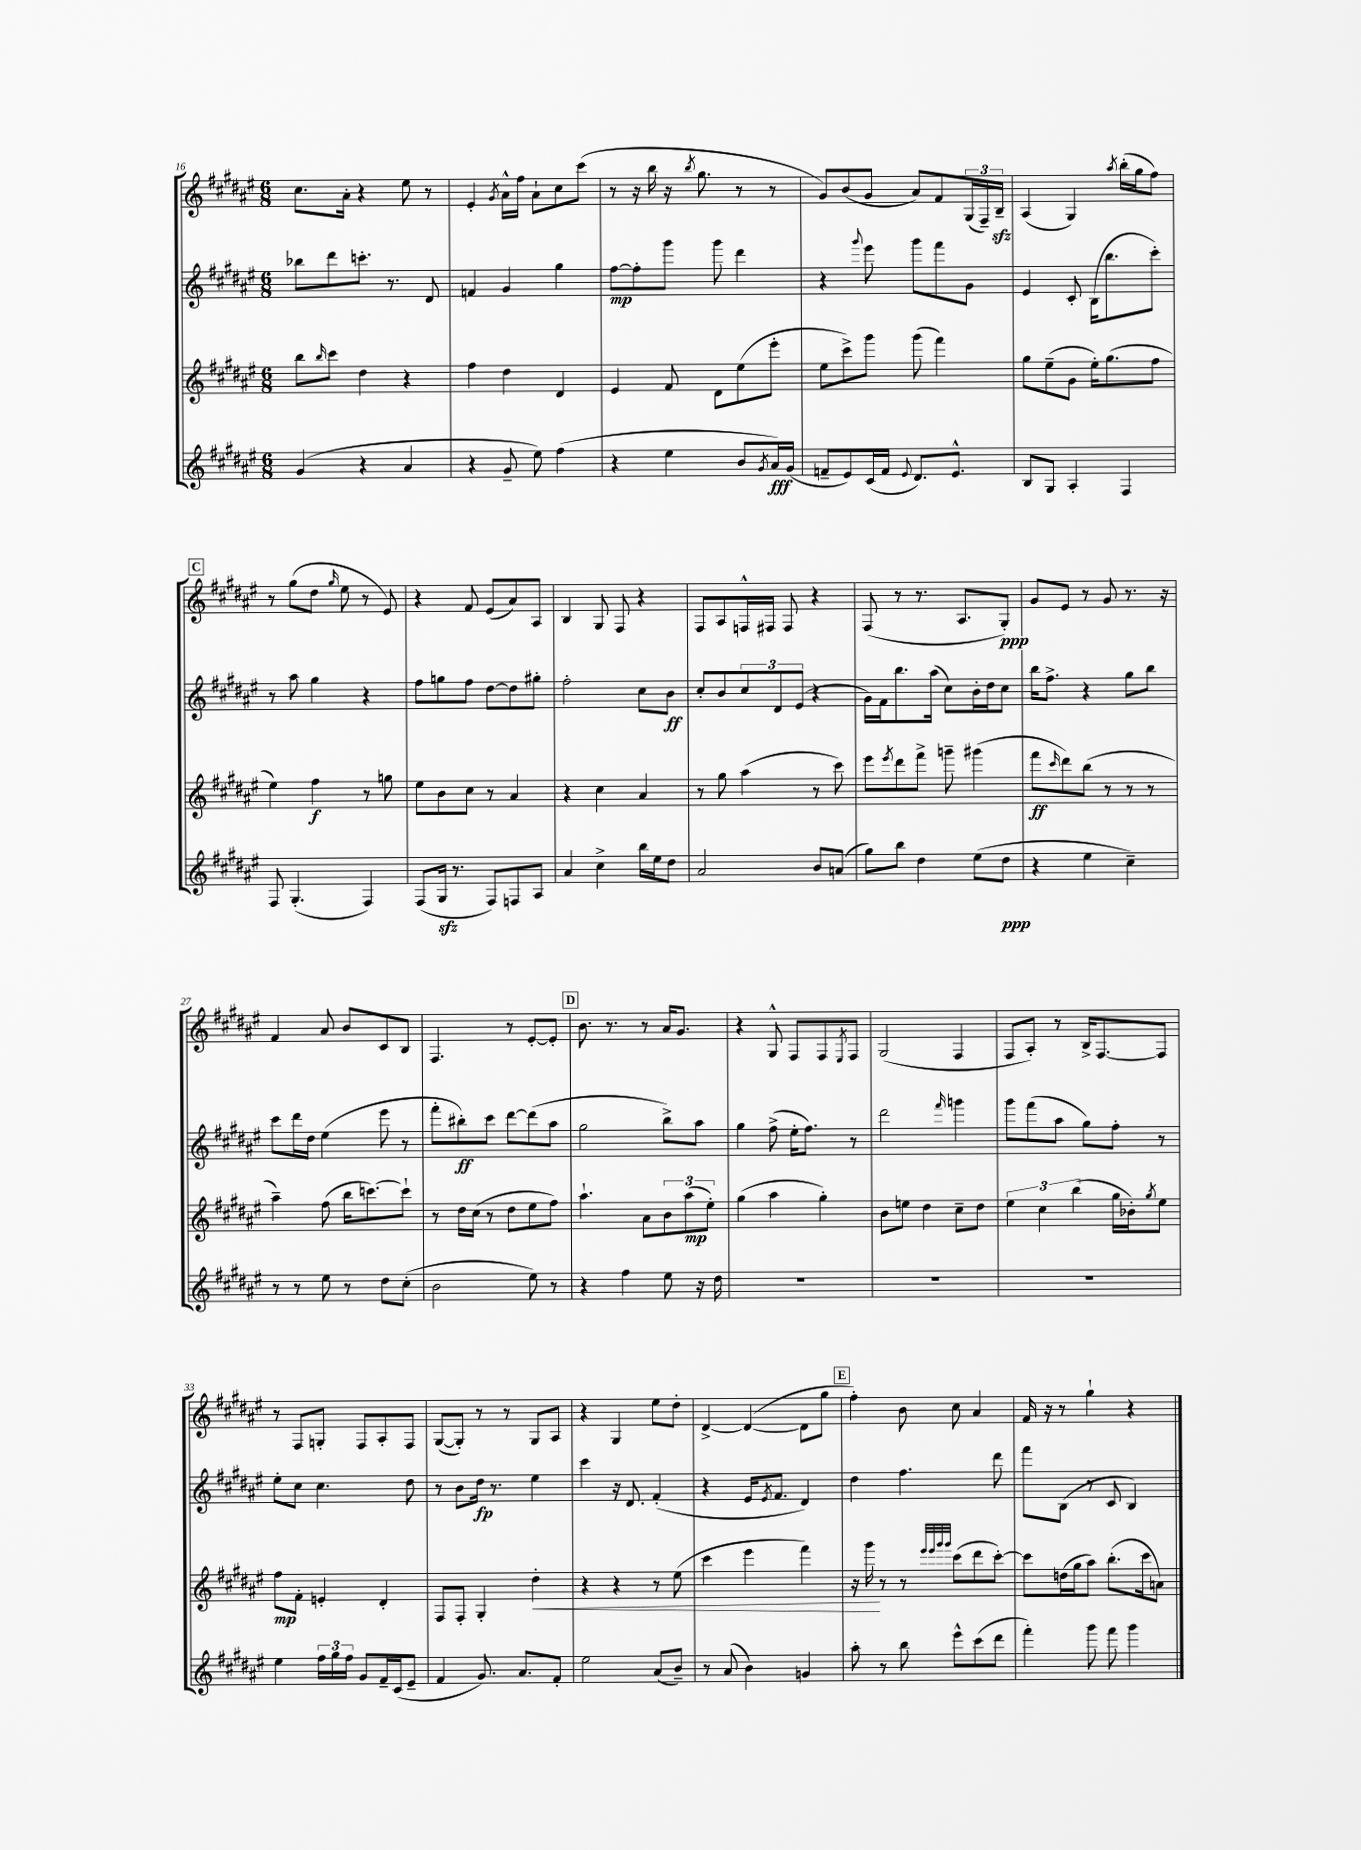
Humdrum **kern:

**kern	**kern	**kern	**kern
*staff4	*staff3	*staff2	*staff1
*clefG2	*clefG2	*clefG2	*clefG2
*k[f#c#g#d#a#e#]	*k[f#c#g#d#a#e#]	*k[f#c#g#d#a#e#]	*k[f#c#g#d#a#e#]
*M6/8	*M6/8	*M6/8	*M6/8
(4g#	8bb	8bb-	8.cc#
.	16qqbb	.	.
.	8ccc#	8ddd#	.
.	.	.	16a#'
4r	4dd#	8.ccc'	4r
.	.	8.r	.
4a#	4r	.	8ee#
.	.	8d#	8r
=	=	=	=
4r	4ff#	4f	4e#'
.	.	.	8qg#
8g#~	4dd#	4g#	16a#^^
.	.	.	16ff#
8ee#)	.	.	8a#`
(4ff#	4d#	4gg#	8cc#
.	.	.	(8ccc#
=	=	=	=
4r	4e#	[8ff#	8r
.	.	8ff#']	16r
.	.	.	16bb
4ee#	8f#	8ggg#	16r
.	.	.	8qbb
.	.	.	8.gg#
.	8d#	8ggg#	.
8b	(8ee#	4ddd#	8r
8qg#	.	.	.
16a#)	8eee#'	.	8r
(16g#	.	.	.
=	=	=	=
8f~	8ee#	4r	8g#)
8e#)	8ccc#^)	.	(8b
.	.	8qqggg#	.
(16c#	8ggg#	8eee#	8g#
16f	.	.	.
8qqe#	.	.	.
8.d#)	(8ggg#	8ggg#	8a#)
.	4fff#)	8fff#	8f#
8.e#^^	.	.	.
.	.	8g#	(24G#
.	.	.	24F#~)
.	.	.	24B~
=	=	=	=
8B	8gg#	4e#	(4A#
8G#	(8ee#~	.	.
4A#'	8g#	8c#'	4G#)
.	16ee#')	(16B	.
.	(8.gg#	8.bb	.
.	.	.	8qaa#
4F#	.	.	(16bb'
.	.	.	16gg#
.	8ff#	8ccc#')	8ff#)
=	=	=	=
8F#	4ee#)	8r	8r
(4.G#'	.	8aa#	(8gg#
.	4ff#	4gg#	8dd#
.	.	.	16qqgg#
.	.	.	8ee#
4F#)	8r	4r	8r
.	8gg	.	8e#)
=	=	=	=
(8F#	8ee#	8ff#	4r
16G#	8b	8gg	.
8.r	.	.	.
.	8cc#	8ff#	8f#
8F#)	8r	[8dd#	(8e#
8F	4a#	8dd#]	8a#)
8A#	.	8gg#'	8A#
=	=	=	=
4a#	4r	2ff#'	4B
4cc#^	4cc#	.	8G#
.	.	.	8F#
16bb	4a#	8cc#	4r
16ee#	.	.	.
8dd#	.	8b	.
=	=	=	=
2a#	8r	8cc#'	8F#
.	8gg#	8b	8A#
.	(4aa#	12cc#	16F^^
.	.	.	16F#
.	.	12d#	.
.	.	.	8F#
.	.	(12e#	.
8b	8r	4r	4r
(8a	8ccc#)	.	.
=	=	=	=
8gg#)	8eee#	16g#)	(8F#
.	.	16f#	.
.	8qeee#	.	.
8bb	8ddd#	8.bb	8r
4dd#	8fff#^	.	8.r
.	.	(16aa#	.
.	8ggg~	8cc#)	.
.	.	.	8.A#
(8ee#	(4ggg#	16b'	.
.	.	16dd#	.
8dd#	.	8cc#	8G#')
=	=	=	=
4r	8fff#	16bb	8g#
.	.	8.ff#^	.
.	16qqccc#	.	.
.	8ddd#)	.	8e#
4ee#	(8bb	4r	8r
.	8r	.	8g#
4cc#~)	8r	8gg#	8.r
.	8r	8bb	.
.	.	.	16r
=	=	=	=
8r	4aa#~)	8ccc#	4f#
8r	.	16ddd#	.
.	.	16dd#	.
8ee#	(8ff#	(4ee#	8a#
8r	16bb	.	8b
.	[8.ccc)	.	.
8dd#	.	8eee#	8c#
(8cc#'	8ccc`]	8r	8B
=	=	=	=
2b	8r	8fff#'	4.F#
.	16dd#	8bb#')	.
.	(16cc#	.	.
.	8r	8ccc#	.
.	8dd#	[8ddd#	8r
8ee#)	8ee#	(8ddd#]	[8e#'
8r	8ff#)	8aa#	8e#']
=	=	=	=
4r	4.aa#`	2gg#	8.b
.	.	.	8.r
4ff#	.	.	.
.	8a#	.	8r
8ee#	12b	8bb^)	16a#
.	.	.	8.g#
.	(12aa#	.	.
16r	.	8aa#	.
.	12ee#')	.	.
16dd#	.	.	.
=	=	=	=
2.r	(4gg#	4gg#	4r
.	4aa#	(8ff#^	8G#^^
.	.	16ee#'	8F#
.	.	8.ff#)	.
.	4gg#')	.	8F#
.	.	.	8qE#
.	.	8r	8F#
=	=	=	=
2.r	8b	2ddd#	(2G#
.	8ee	.	.
.	4dd#	.	.
.	.	16qqfff#	.
.	8cc#~	4ggg	4F#
.	8dd#	.	.
=	=	=	=
2.r	6ee#	8ggg#	8F#
.	.	(8fff#	8A#')
.	6cc#	.	.
.	.	8aa#	8r
.	(6bb	.	.
.	.	8gg#)	16B^
.	.	.	[8.F#
.	16gg#	8ff#'	.
.	16b-')	.	.
.	8qgg#	.	.
.	8ee#	8r	8F#]
=	=	=	=
4ee#	8ff#	8ee#'	8r
.	8f#'	8cc#	8F#
24ff#	4e'	4.cc#	8G'
24gg#	.	.	.
24ff#	.	.	.
8g#	.	.	8F#
16f#~	4d#'	.	8A#'
(16c#	.	.	.
8e#~	.	8dd#	8F#
=	=	=	=
4f#	8F#	8r	([8G#
.	8F#'	8b	8G#'])
8.g#)	4G#'	16dd#	8r
.	.	8.r	.
.	.	.	8r
8.a#	.	.	.
.	4dd#'	4ee#	8G#
8f#'	.	.	8A#
=	=	=	=
2ee#	4r	4ccc#	4r
.	4r	16r	4G#
.	.	8.d#	.
(8a#	8r	(4f#'	8ee#
8b~)	(8ee#	.	8dd#'
=	=	=	=
8r	4ccc#	4r	[4d#^
(8a#	.	.	.
4b)	4eee#	16e#	(4d#_
.	.	8qe#	.
.	.	8.f#	.
4g	4fff#)	4d#)	8d#]
.	.	.	8gg#
=	=	=	=
8aa#'	16r	4dd#	4ff#')
.	16ggg#	.	.
8r	8r	.	.
8bb	8r	4.ff#	8b
.	32qqeee#	.	.
.	32qqeee#	.	.
.	32qqggg#	.	.
.	32qqggg#	.	.
8eee#^^	(8ccc#	.	8cc#
(8ccc#	8ddd#	.	4a#
8ddd#	[8ccc#')	8ddd#	.
=	=	=	=
4fff#')	8ccc#]	8fff#	16f#
.	.	.	16r
.	(16dd	(8B	8r
.	16gg#	.	.
8ggg#	8aa#)	8r	4gg#`
8fff#	(8.bb'	8c#	.
4ggg#	.	4B)	4r
.	16ccc#	.	.
.	8a)	.	.
==	==	==	==
*-	*-	*-	*-
